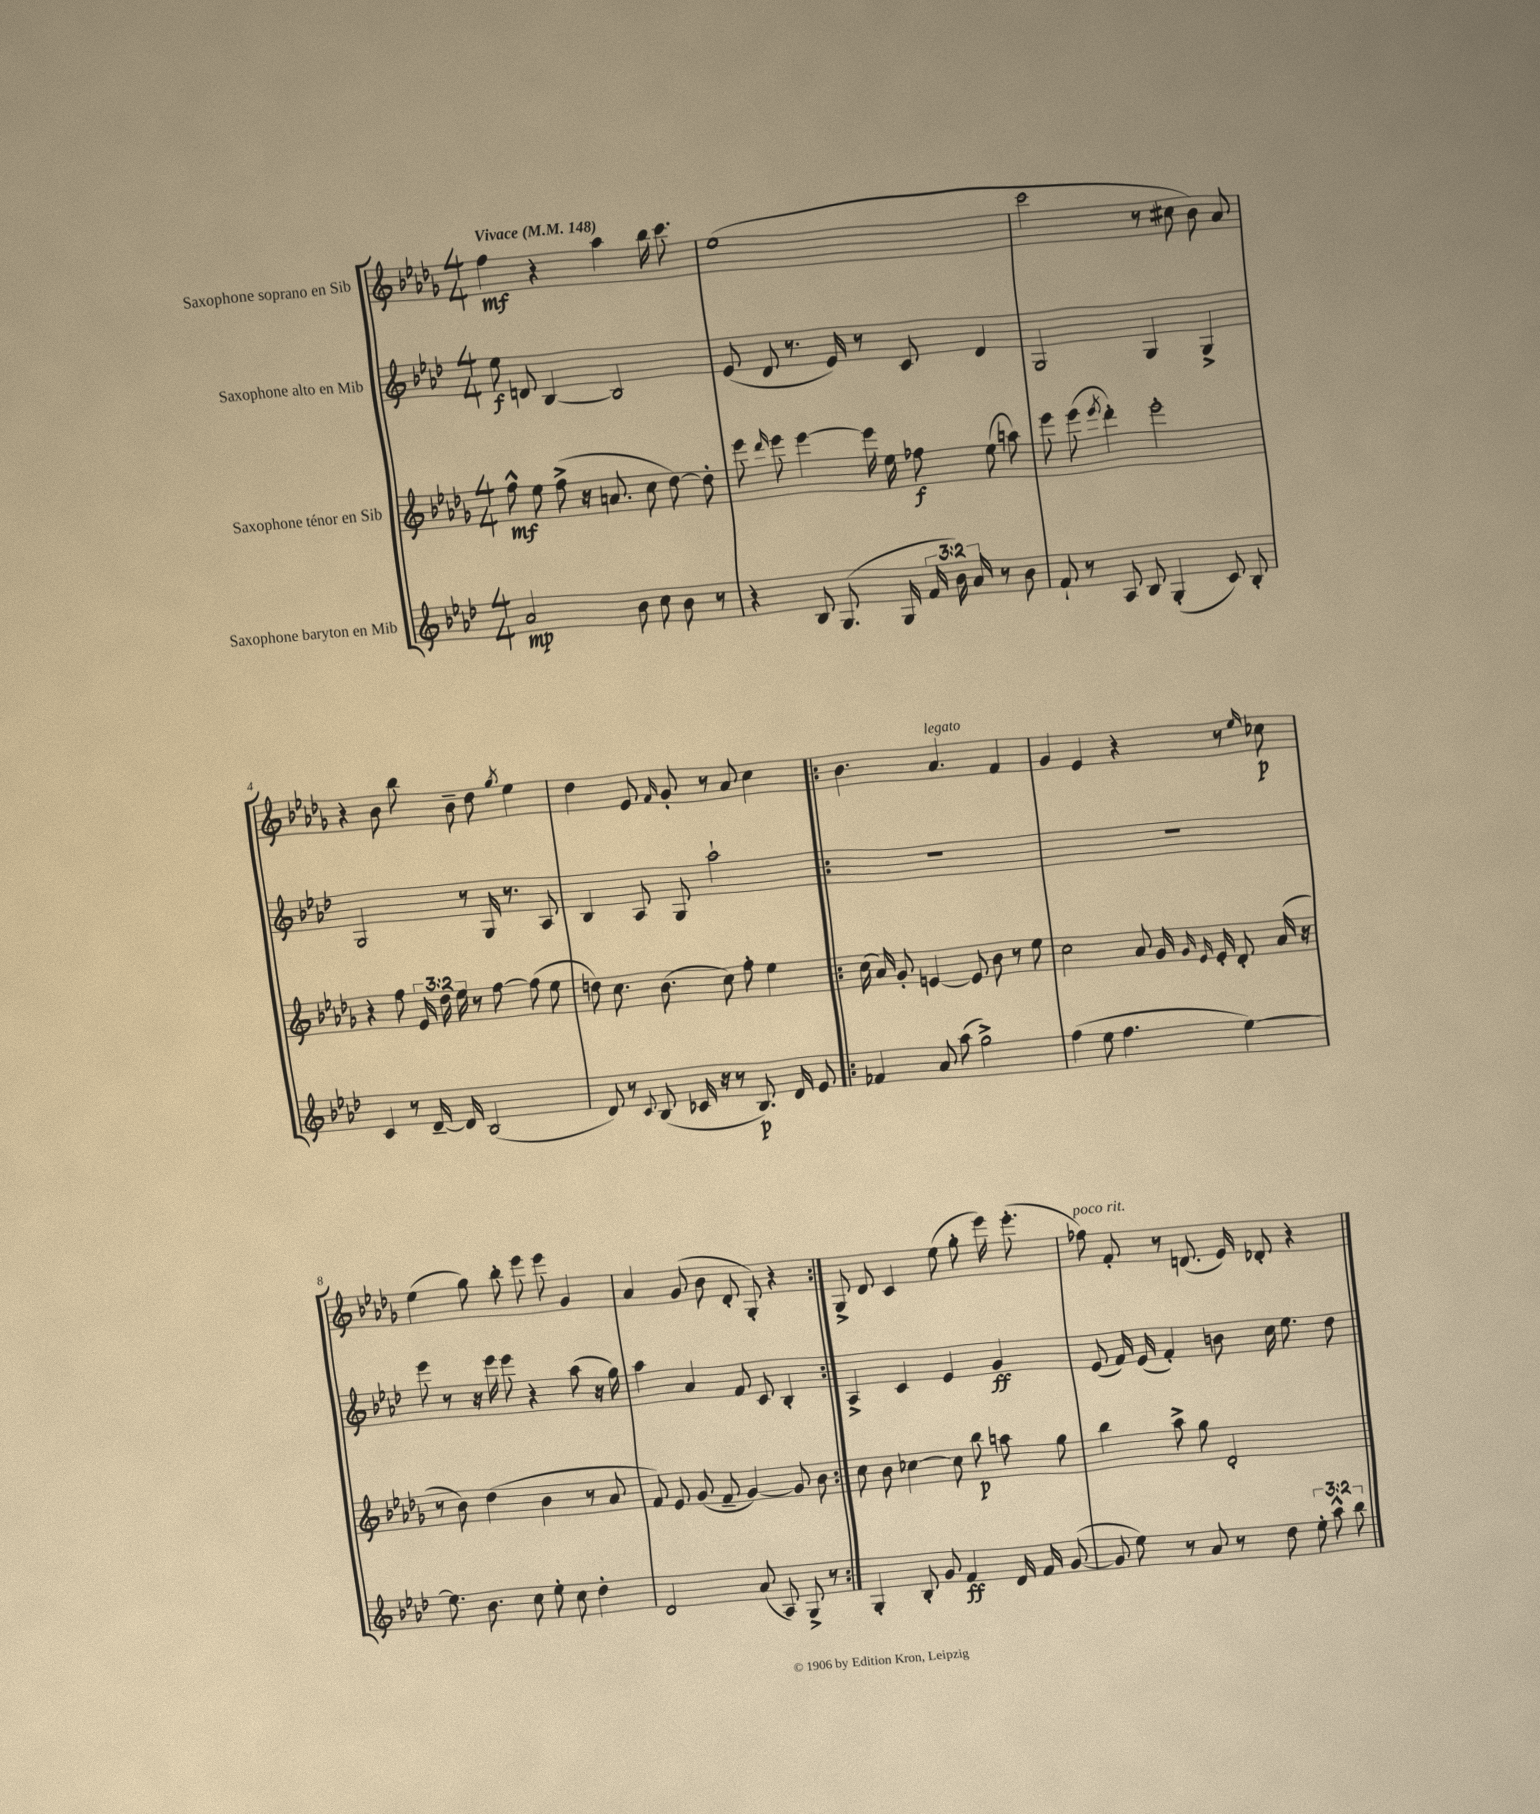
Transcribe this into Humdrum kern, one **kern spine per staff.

**kern	**dynam	**kern	**dynam	**kern	**dynam	**kern	**dynam
*part4	*part4	*part3	*part3	*part2	*part2	*part1	*part1
*staff4	*staff4	*staff3	*staff3	*staff2	*staff2	*staff1	*staff1
*I"Saxophone baryton en Mib	*	*I"Saxophone ténor en Sib	*	*I"Saxophone alto en Mib	*	*I"Saxophone soprano en Sib	*
*clefG2	*	*clefG2	*	*clefG2	*	*clefG2	*
*k[b-e-a-d-]	*	*k[b-e-a-d-g-]	*	*k[b-e-a-d-]	*	*k[b-e-a-d-g-]	*
*M4/4	*	*M4/4	*	*M4/4	*	*M4/4	*
*MM148	*	*MM148	*	*MM148	*	*MM148	*
=1	=1	=1	=1	=1	=1	=1	=1
!	!	!	!	!	!	!LO:TX:a:B:t=Vivace	!
2a-/	mp	8ff^^\	mf	8ee-\	f	4ff\	mf
.	.	8ee-\	.	8dn/	.	.	.
.	.	(8ff^\	.	[4B-/	.	4r	.
.	.	16r	.	.	.	.	.
.	.	8.an/	.	.	.	.	.
8b-\	.	.	.	2B-/]	.	4aa-\	.
8cc\	.	8cc\	.	.	.	.	.
8b-\	.	[8dd-\)	.	.	.	16bb-\	.
.	.	.	.	.	.	8.ccc\	.
8r	.	8dd-'\]	.	.	.	.	.
=2	=2	=2	=2	=2	=2	=2	=2
4r	.	8eee-\	.	(8e-/	.	(1ee-	.
.	.	16qqddd-/	.	.	.	.	.
.	.	8eee-\	.	8d-/	.	.	.
8B-/	.	[4eee-\	.	8.r	.	.	.
(8.G/	.	.	.	.	.	.	.
.	.	.	.	16e-/)	.	.	.
.	.	16eee-\]	.	8r	.	.	.
16G/	.	16ee-\	.	.	.	.	.
24f/	.	8ff-X\	f	8c/	.	.	.
24b-\)	.	.	.	.	.	.	.
24a-/	.	.	.	.	.	.	.
8r	.	(8ee-\	.	4d-/	.	.	.
8b-\	.	8aan\)	.	.	.	.	.
=3	=3	=3	=3	=3	=3	=3	=3
8f`/	.	8eee-\	.	2G/	.	2ccc\	.
8r	.	(8eee-\	.	.	.	.	.
.	.	8qeee-/	.	.	.	.	.
8A-/	.	4ddd-'\)	.	.	.	.	.
8B-/	.	.	.	.	.	.	.
(4G'/	.	2eee-'\	.	4G/	.	8r	.
.	.	.	.	.	.	8cc#X\	.
8c/)	.	.	.	4G^/	.	8b-\)	.
8B-'/	.	.	.	.	.	8a-/	.
!!LO:LB:g=z
=4	=4	=4	=4	=4	=4	=4	=4
4c/	.	4r	.	2G/	.	4r	.
8r	.	8ff\	.	.	.	8b-\	.
[16d-~/	.	24e-/	.	.	.	8bb-\	.
.	.	24dd-\	.	.	.	.	.
16d-/]	.	.	.	.	.	.	.
.	.	24ee-\	.	.	.	.	.
(2B-/	.	8r	.	8r	.	8b-~\	.
.	.	[8ff\	.	16G/	.	8dd-\	.
.	.	.	.	8.r	.	.	.
.	.	.	.	.	.	8qgg-/	.
.	.	(8ff\]	.	.	.	4ee-\	.
.	.	8ee-\	.	8A-/	.	.	.
=5	=5	=5	=5	=5	=5	=5	=5
8d-/)	.	8ddn\)	.	4B-/	.	4dd-\	.
8r	.	8.cc\	.	.	.	.	.
8qqc/	.	.	.	.	.	.	.
(8B-/	.	.	.	8A-/	.	8e-/	.
.	.	(8.b-\	.	.	.	.	.
.	.	.	.	.	.	16qqf/	.
16c-X/	.	.	.	8G/	.	8g-'/	.
16r	.	.	.	.	.	.	.
8r	.	8cc\)	.	2aa-`\	.	8r	.
8.B-/)	p	8ff'\	.	.	.	8a-/	.
.	.	4ee-\	.	.	.	4cc\	.
16d-/	.	.	.	.	.	.	.
8e-/	.	.	.	.	.	.	.
=6!|:	=6!|:	=6!|:	=6!|:	=6!|:	=6!|:	=6!|:	=6!|:
4f-X/	.	(16cc\	.	1r	.	4.b-\	.
.	.	16a-/)	.	.	.	.	.
.	.	8g-'/	.	.	.	.	.
8a-/	.	[4en/	.	.	.	.	.
!	!	!	!	!	!	!LO:TX:a:i:t=legato	!
(8aa-\	.	.	.	.	.	4.a-/	.
2gg^\)	.	8e/]	.	.	.	.	.
.	.	8b-\	.	.	.	.	.
.	.	8r	.	.	.	4f/	.
.	.	8ee-\	.	.	.	.	.
=7	=7	=7	=7	=7	=7	=7	=7
(4ff\	.	2cc\	.	1r	.	4g-/	.
8ee-\	.	.	.	.	.	4e-/	.
4.ff\	.	.	.	.	.	.	.
.	.	8a-/	.	.	.	4r	.
.	.	16g-/	.	.	.	.	.
.	.	16qqg-/	.	.	.	.	.
.	.	16qqe-/	.	.	.	.	.
.	.	16e-'/	.	.	.	.	.
[4ee-\)	.	8d-'/	.	.	.	8r	.
.	.	.	.	.	.	16qqee-/	.
.	.	(16a-/	.	.	.	8cc-X\	p
.	.	16r	.	.	.	.	.
!!LO:LB:g=z
=8	=8	=8	=8	=8	=8	=8	=8
8.ee-\]	.	8r	.	8eee-\	.	(4ee-\	.
.	.	8b-\)	.	8r	.	.	.
8.b-\	.	.	.	.	.	.	.
.	.	(4dd-\	.	16r	.	8gg-\)	.
.	.	.	.	16eee-\	.	.	.
8cc\	.	.	.	8eee-\	.	8bb-'\	.
8ee-'\	.	4b-\	.	4r	.	8eee-\	.
8cc\	.	.	.	.	.	8eee-\	.
4dd-'\	.	8r	.	(8aa-\	.	4g-/	.
.	.	8a-/	.	16r	.	.	.
.	.	.	.	16gg\)	.	.	.
=9	=9	=9	=9	=9	=9	=9	=9
2d-/	.	8f/)	.	4aa-\	.	4a-/	.
.	.	8e-/	.	.	.	.	.
.	.	(8g-/	.	4a-/	.	(8g-/	.
.	.	8f~/	.	.	.	8b-\	.
(8a-/	.	[4g-/)	.	8f/	.	8d-'/	.
8A-/)	.	.	.	8c/	.	8G-'/)	.
8G^/	.	8g-/]	.	4B-'/	.	4r	.
8r	.	8b-\	.	.	.	.	.
=10:|!	=10:|!	=10:|!	=10:|!	=10:|!	=10:|!	=10:|!	=10:|!
4G'/	.	8cc\	.	4A-^/	.	8G-^/	.
.	.	8b-\	.	.	.	8d-/	.
8B-'/	.	[4cc-X\	.	4c/	.	4c/	.
8g/	.	.	.	.	.	.	.
4f/	ff	8cc-\]	.	4e-/	.	(8ee-\	.
.	.	8bb-\	p	.	.	8gg-'\	.
16d-/	.	8aan\	.	4g/	ff	16eee-\)	.
16f/	.	.	.	.	.	(8.eee-'\	.
([8g/	.	8gg-\	.	.	.	.	.
=11	=11	=11	=11	=11	=11	=11	=11
!	!	!	!	!	!	!LO:TX:a:i:t=poco rit.	!
8g/]	.	4bb-\	.	(8e-/	.	8ff-X\)	.
8ee-\)	.	.	.	16f/)	.	8f'/	.
.	.	.	.	(16e-/	.	.	.
8r	.	8aa-^\	.	4f'/)	.	8r	.
8a-/	.	8gg-\	.	.	.	(8.dn/	.
8r	.	2d-'/	.	8bn\	.	.	.
.	.	.	.	.	.	16e-/)	.
8dd-\	.	.	.	16cc\	.	8d-X'/	.
.	.	.	.	8.ee-\	.	.	.
12ee-'\	.	.	.	.	.	4r	.
12aa-^^\	.	.	.	.	.	.	.
.	.	.	.	8dd-\	.	.	.
12bb-\	.	.	.	.	.	.	.
==	==	==	==	==	==	==	==
*-	*-	*-	*-	*-	*-	*-	*-
